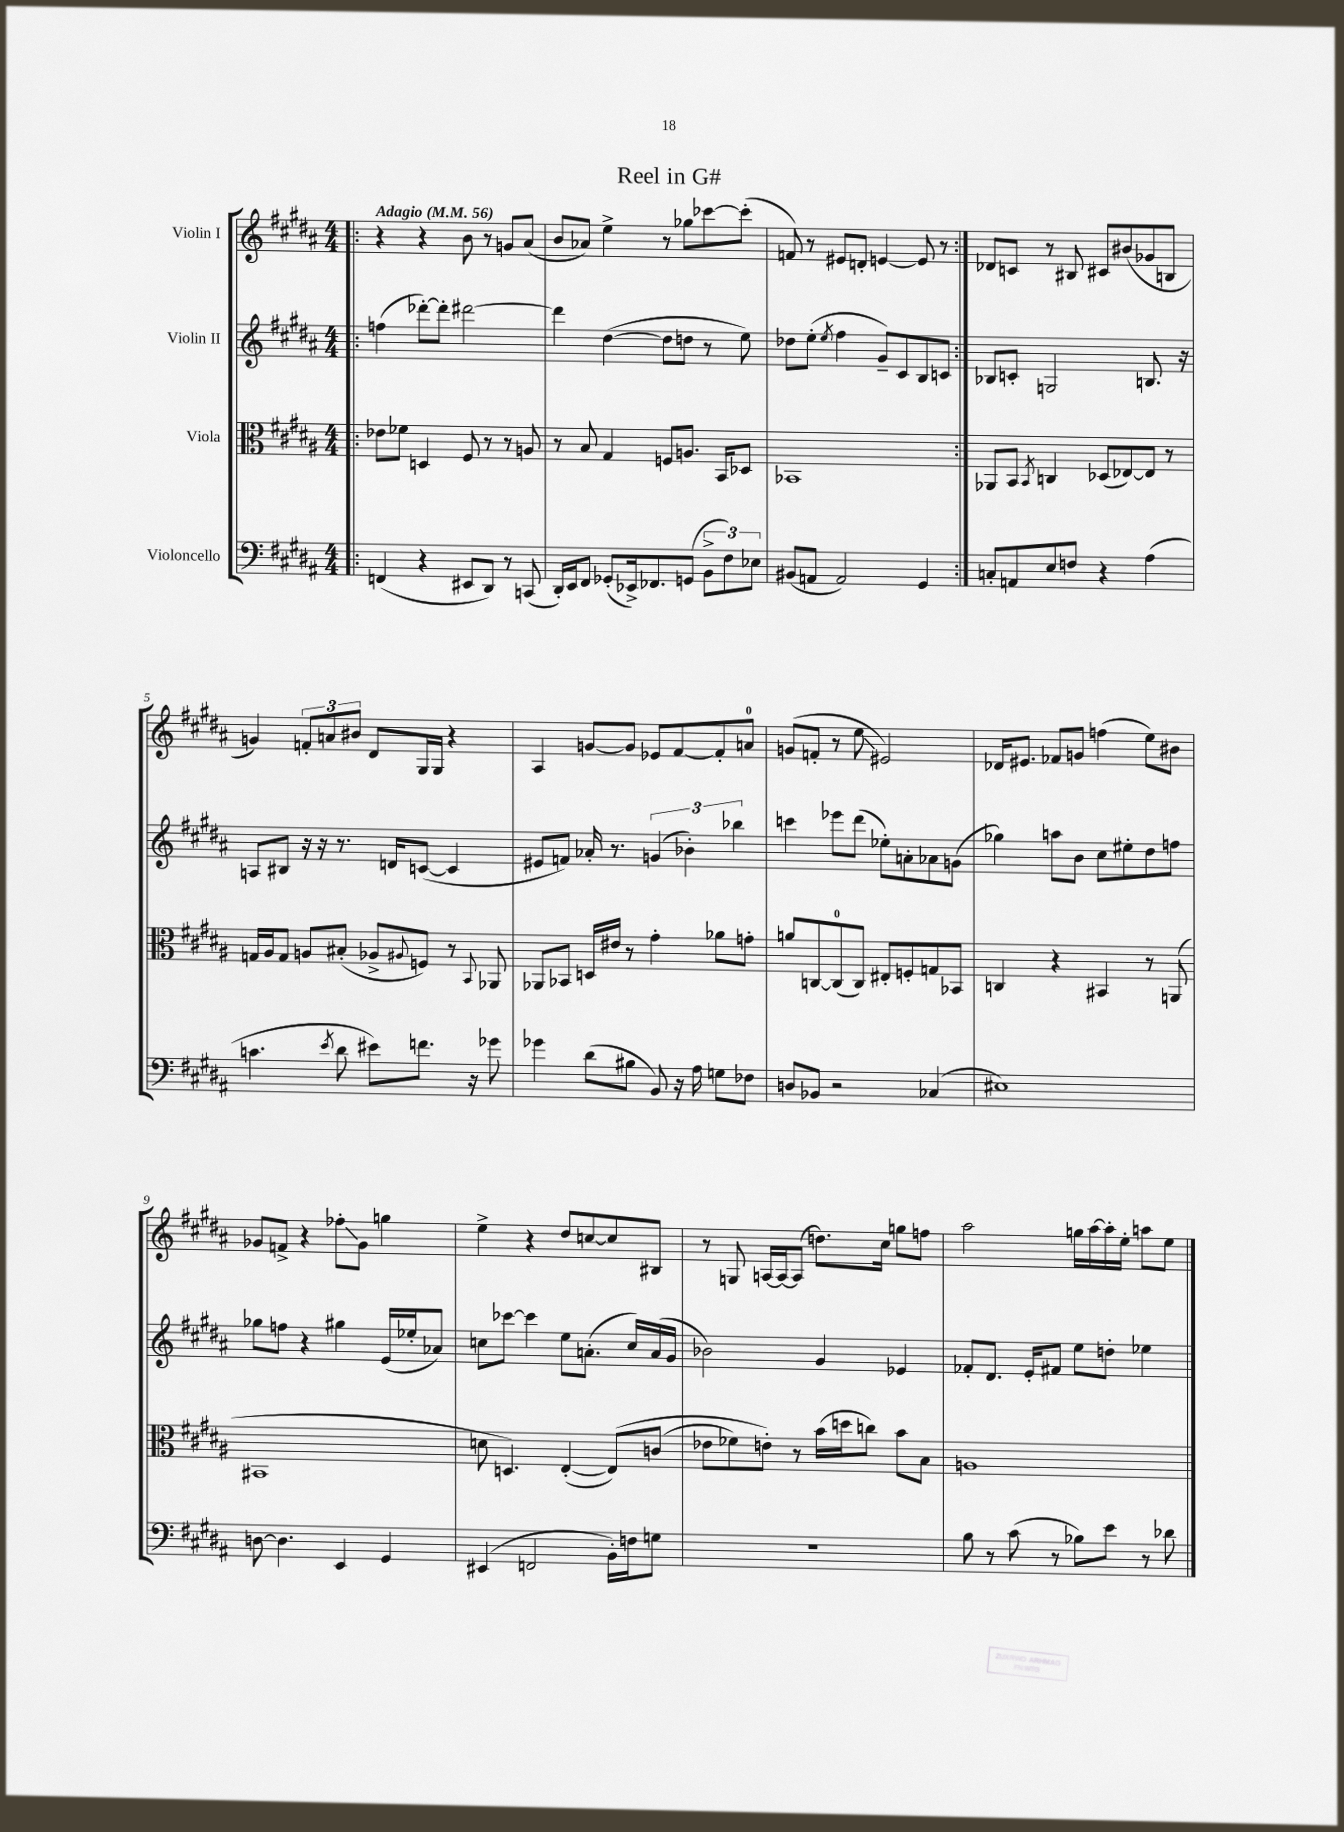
\header { title = "Reel in G#" }
<<
\new StaffGroup <<
\new Staff = "s0" \with { instrumentName = "Violin I" } {
    \clef treble \key b \major \numericTimeSignature \time 4/4 \tempo "Adagio" 4 = 56
    \repeat volta 2 { \bar ".|:" r4 r4 b'8 r8 g'8 ais'8( |
    b'8 aes'8) e''4-> r8 ges''8 ces'''8~ ces'''8-.( |
    f'8) r8 eis'8 d'8-. e'4~ e'8 r8 | }
    des'8 c'8 r8 bis8 cis'8 bis'8( ges'8 b8 |
    g'4) \tuplet 3/2 { f'8-. a'8 bis'8 } dis'8 gis16 gis16 r4 |
    ais4 g'8~ g'8 ees'8 fis'8~ fis'8-. a'8-0 |
    g'8( f'8-. r8 e''8\glissando eis'2) |
    des'16 eis'8. fes'8 g'8 f''4( e''8) bis'8 |
    ges'8 f'8-> r4 fes''8-.\glissando ges'8 g''4 |
    e''4-> r4 dis''8 c''8~ c''8 bis8 |
    r8 g8 a16~ a16~ a8( d''8.) cis''16 g''8 f''8 |
    ais''2 g''16 ais''16~ ais''16-. e''16-. a''8 e''8 \bar "|." |
}
\new Staff = "s1" \with { instrumentName = "Violin II" } {
    \clef treble \key b \major \numericTimeSignature \time 4/4
    \repeat volta 2 { \bar ".|:" f''4( des'''8~-.) des'''8-. dis'''2~ |
    dis'''4 dis''4~( dis''8 d''8 r8 e''8) |
    des''8 e''8-.( \acciaccatura { e''8 } fis''4 gis'8--) cis'8 b8 c'8 | }
    bes8 c'8-. g2 b8. r16 |
    a8 bis8 r16 r16 r8. d'16 c'8~( c'4 |
    eis'8 f'8) aes'16-. r8. \tuplet 3/2 { g'4( bes'4-.) bes''4 } |
    c'''4 ees'''8 dis'''8( ees''8-.) a'8-. aes'8 g'8( |
    ges''4) a''8 b'8 cis''8 eis''8-. dis''8 f''8 |
    ges''8 f''8 r4 gis''4 e'16( ees''16-. aes'8) |
    c''8 ces'''8~ ces'''4 e''8 a'8.-.( c''16) a'16( gis'16 |
    bes'2) gis'4 ees'4 |
    fes'8-. dis'8. e'16-. fis'8 e''8 d''8-. ees''4 \bar "|." |
}
\new Staff = "s2" \with { instrumentName = "Viola" } {
    \clef alto \key b \major \numericTimeSignature \time 4/4
    \repeat volta 2 { \bar ".|:" ees'8 fes'8 d4 fis8 r8 r8 a8 |
    r8 b8 gis4 f8 a8. b,16 des8 |
    bes,1 | }
    aes,8 b,8 \acciaccatura { b,8 } c4 des8( ees8~) ees8 r8 |
    g16 ais16 g8 a8 bis8-.( aes8-> \appoggiatura { ais8 } f8) r8 \appoggiatura { b,8 } aes,8 |
    aes,8 bes,8 d16 eis'16 r8 gis'4-. aes'8 g'8-. |
    a'8 c8~ c8-0( c8) eis8-. f8-. g8 bes,8 |
    c4 r4 bis,4 r8 a,8( |
    bis,1 |
    d'8 d4.) e4~-.( e8)\( c'8( |
    ees'8 fes'8) e'8-.\) r8 b'16( d''16 c''8) b'8 b8 |
    a1 \bar "|." |
}
\new Staff = "s3" \with { instrumentName = "Violoncello" } {
    \clef bass \key b \major \numericTimeSignature \time 4/4
    \repeat volta 2 { \bar ".|:" f,4( r4 eis,8 dis,8) r8 c,8( |
    dis,16-.) e,16 fis,8 ges,8-.( ees,16->) fes,8. g,8( \tuplet 3/2 { b,8-> fis8) ees8 } |
    bis,8( a,8 a,2) gis,4 | }
    c8-. a,8 e8 f8 r4 ais4( |
    c'4. \acciaccatura { e'8 } dis'8 eis'8) f'8. r16 ges'8 |
    ges'4 dis'8( bis8 b,8) r16 ais16 g8 fes8 |
    d8 bes,8 r2 ces4( |
    eis1) |
    d8~ d4. e,4 gis,4 |
    eis,4( f,2 b,16-.) f16 g8 |
    R1 |
    b8 r8 cis'8( r8 bes8) e'8 r8 des'8 \bar "|." |
}
>>
>>
